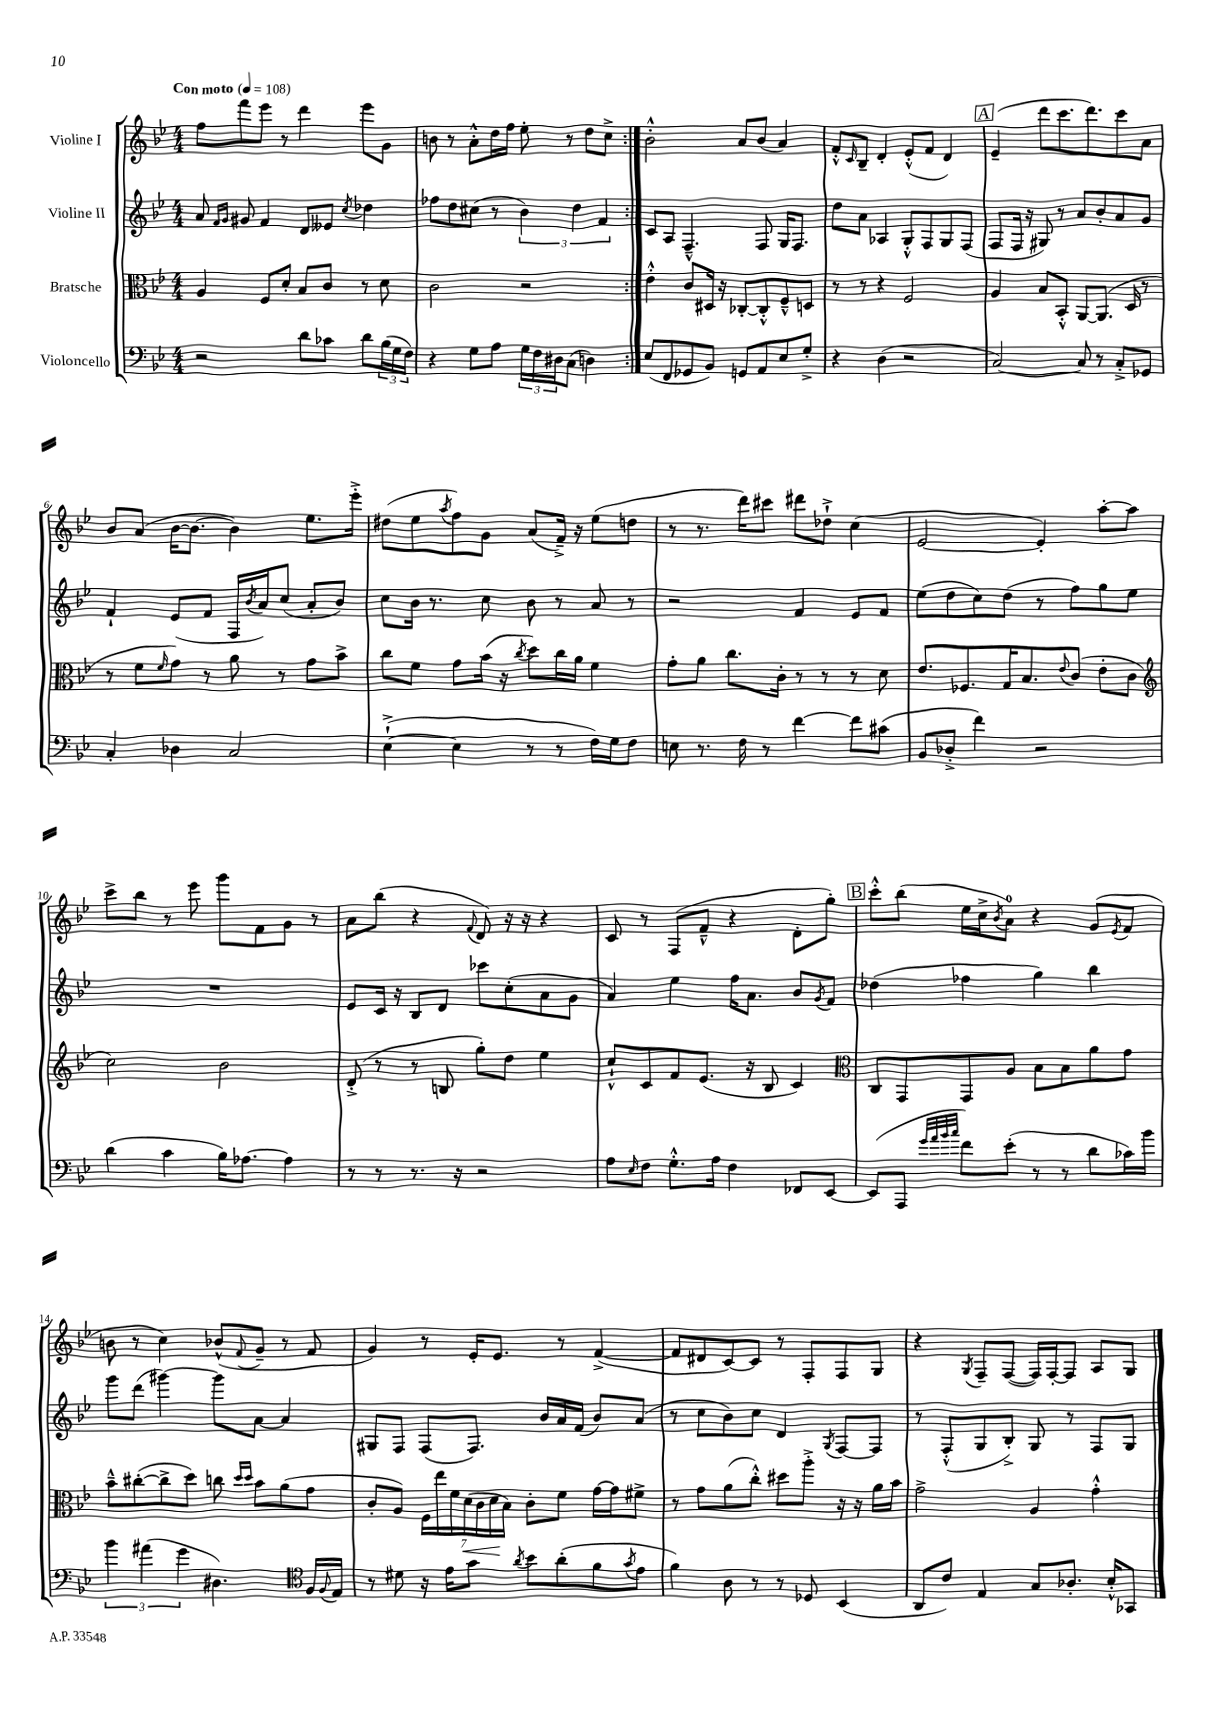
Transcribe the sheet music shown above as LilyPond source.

<<
\new StaffGroup <<
\new Staff = "s0" \with { instrumentName = "Violine I" } {
    \clef treble \key bes \major \numericTimeSignature \time 4/4 \tempo "Con moto" 4 = 108
    \repeat volta 2 { f''8 f'''8 ees'''8 r8 d'''4 ees'''8 g'8 |
    b'8 r8 a'8-.-^ d''16 f''16 ees''8-. r8 d''8 c''8-> | }
    bes'2-.-^ a'8 bes'8( a'4) |
    f'8-.-^ \grace { c'16 } bes8-- d'4-. ees'8-.-^( f'8 d'4) |
    \mark \markup { \box "A" } ees'4--( d'''8 c'''8. d'''8.) c'''8 a'8 |
    bes'8 a'8( bes'16~ bes'8.~ bes'4) ees''8. ees'''16-.-> |
    dis''8( ees''8 \acciaccatura { a''8 } f''8) g'8 a'8( f'16--->) r16 ees''8( d''8 |
    r8 r8. d'''16) cis'''8 dis'''8 des''8-!-> c''4( |
    ees'2~ ees'4-.) a''8~-. a''8 |
    c'''8-> bes''8 r8 ees'''8 g'''8 f'8 g'8 r8 |
    a'8 bes''8( r4 \appoggiatura { f'8 } d'8) r16 r16 r4 |
    c'8 r8 f8( f'8---^ r4 d'8-. g''8-.) |
    \mark \markup { \box "B" } c'''8-.-^ bes''8( ees''16 c''16-> \acciaccatura { bes'8 } a'8-0) r4 g'8( \acciaccatura { ees'8 } f'8 |
    b'8 r8 c''4) bes'8-^( \appoggiatura { f'8 } g'8-- r8 f'8 |
    g'4) r8 ees'16-. ees'8. r8 f'4~->( |
    f'8 dis'8 c'8~) c'8 r8 f8-. f8 g8 |
    r4 \acciaccatura { g8 } f8-- f8~( f16) f16~-. f8 a8 g8 \bar "|." |
}
\new Staff = "s1" \with { instrumentName = "Violine II" } {
    \clef treble \key bes \major \numericTimeSignature \time 4/4
    \repeat volta 2 { a'8 \grace { f'16 g'16 } gis'8 f'4 d'8 eeses'8 \acciaccatura { c''8 } des''4 |
    fes''8 d''8 cis''8( r8 \tuplet 3/2 { bes'4) d''4 f'4 } | }
    c'8 a8 f4.---^ f8 g16 f8. |
    d''8 a'8 aes4 g8-.-^ f8 g8 f8( |
    \mark \markup { \box "A" } f8 f16 r16 gis8) r8 a'8 bes'8-. a'8 g'8 |
    f'4-! ees'8( f'8 f16 \acciaccatura { bes'8 } a'16) c''8( a'8-. bes'8) |
    c''8 bes'16 r8. c''8 bes'8 r8 a'8 r8 |
    r2 f'4 ees'8 f'8 |
    ees''8( d''8 c''8) d''8( r8 f''8) g''8 ees''8 |
    R1 |
    ees'8 c'16 r16 bes8 d'8 ces'''8 c''8-.( a'8 g'8 |
    a'4) ees''4 f''16 a'8. bes'8 \acciaccatura { g'8 } f'8 |
    \mark \markup { \box "B" } des''4( fes''4 g''4) bes''4 |
    g'''8 d'''8( gis'''4~) gis'''8 a'8~ a'4 |
    gis8 f8 f8( f8.) bes'16 a'16 f'16( bes'8) a'8( |
    r8 c''8 bes'8) c''8 d'4 \acciaccatura { g8 } f8~ f8 |
    r8 f8-.-^( g8 bes8-.->) g8 r8 f8 g8 \bar "|." |
}
\new Staff = "s2" \with { instrumentName = "Bratsche" } {
    \clef alto \key bes \major \numericTimeSignature \time 4/4
    \repeat volta 2 { a4 f8 d'8-. bes8 c'8 r8 d'8 |
    c'2 r2 | }
    ees'4-.-^ c'8 dis16 r16 ces8~-. ces8-.-^ f8---^ d8 |
    r8 r8 r4 f2 |
    \mark \markup { \box "A" } a4 bes8 bes,8-.-^ a,8~ a,8.( d16 r8 |
    r8 f'8 \grace { f'16 } g'8) r8 a'8 r8 g'8 bes'8-> |
    c''8 f'8 g'8 bes'16( r16 \acciaccatura { c''8 } d''8) c''16 a'16 f'4 |
    g'8-. a'8 c''8. c'16-. r8 r8 r8 d'8 |
    ees'8. fes8. g16 bes8. \appoggiatura { ees'8 } c'8( ees'8-. c'8 |
    \clef treble c''2) bes'2 |
    d'8-.->( r8 r8 b8 g''8-.) d''8 ees''4 |
    c''8-!-^ c'8 f'8 ees'8.( r16 bes8 c'4) |
    \mark \markup { \box "B" } \clef alto c8 g,8 g,8 a8 bes8 bes8 a'8 g'8 |
    bes'8---^ cis''8~-.( cis''8-> d''8) c''8 \grace { d''16 d''16 } bes'8 a'8( g'8 |
    c'8-. a8) \tuplet 7/4 { f16 ees''16 f'16 d'16\<( c'16 d'16\! bes16) } c'8-. f'8 g'16~ g'16 fis'8-> |
    r8 g'8 a'8( c''8-.-^) dis''8 a''8-.-> r16 r16 a'16 bes'16 |
    g'2-> a4 g'4-.-^ \bar "|." |
}
\new Staff = "s3" \with { instrumentName = "Violoncello" } {
    \clef bass \key bes \major \numericTimeSignature \time 4/4
    \repeat volta 2 { r2 d'8 ces'8 d'8 \tuplet 3/2 { bes16( g16 f16) } |
    r4 g8 a8 \tuplet 3/2 { g16 f16 dis16 } c8( d4) | }
    ees8( f,8 ges,8 bes,8) g,8 a,8 ees8 g8-.-> |
    r4 d4( r2 |
    \mark \markup { \box "A" } c2~) c8 r8 c8-.-> ges,8 |
    c4-. des4 c2 |
    ees4~-!->( ees4 r8 r8 f16) g16 f8 |
    e8 r8. f16 r8 f'4~ f'8 cis'8( |
    bes,8 des8-.-> f'4) r2 |
    d'4( c'4 bes16) aes8.~ aes4 |
    r8 r8 r8. r16 r2 |
    a8 \grace { ees16 } f8 g8.-.-^ a16 f4 fes,8 ees,8~ |
    \mark \markup { \box "B" } ees,8( a,,8 \grace { g'32 a'32 bes'32 c''32 } f'8) ees'8-.( r8 r8 d'8 ces'16) bes'16 |
    \tuplet 3/2 { bes'4 ais'4( g'4 } dis4.) \clef tenor f16 \appoggiatura { f8 } ees16 |
    r8 dis'8 r16 ees'16 g'8 \acciaccatura { a'8 } bes'8 a'8-.( f'8 \acciaccatura { g'8 } ees'8 |
    f'4) a8 r8 r8 des8 bes,4( |
    a,8 c'8) ees4 g8 aes8.-. bes16-.-^ ges,8 \bar "|." |
}
>>
>>
